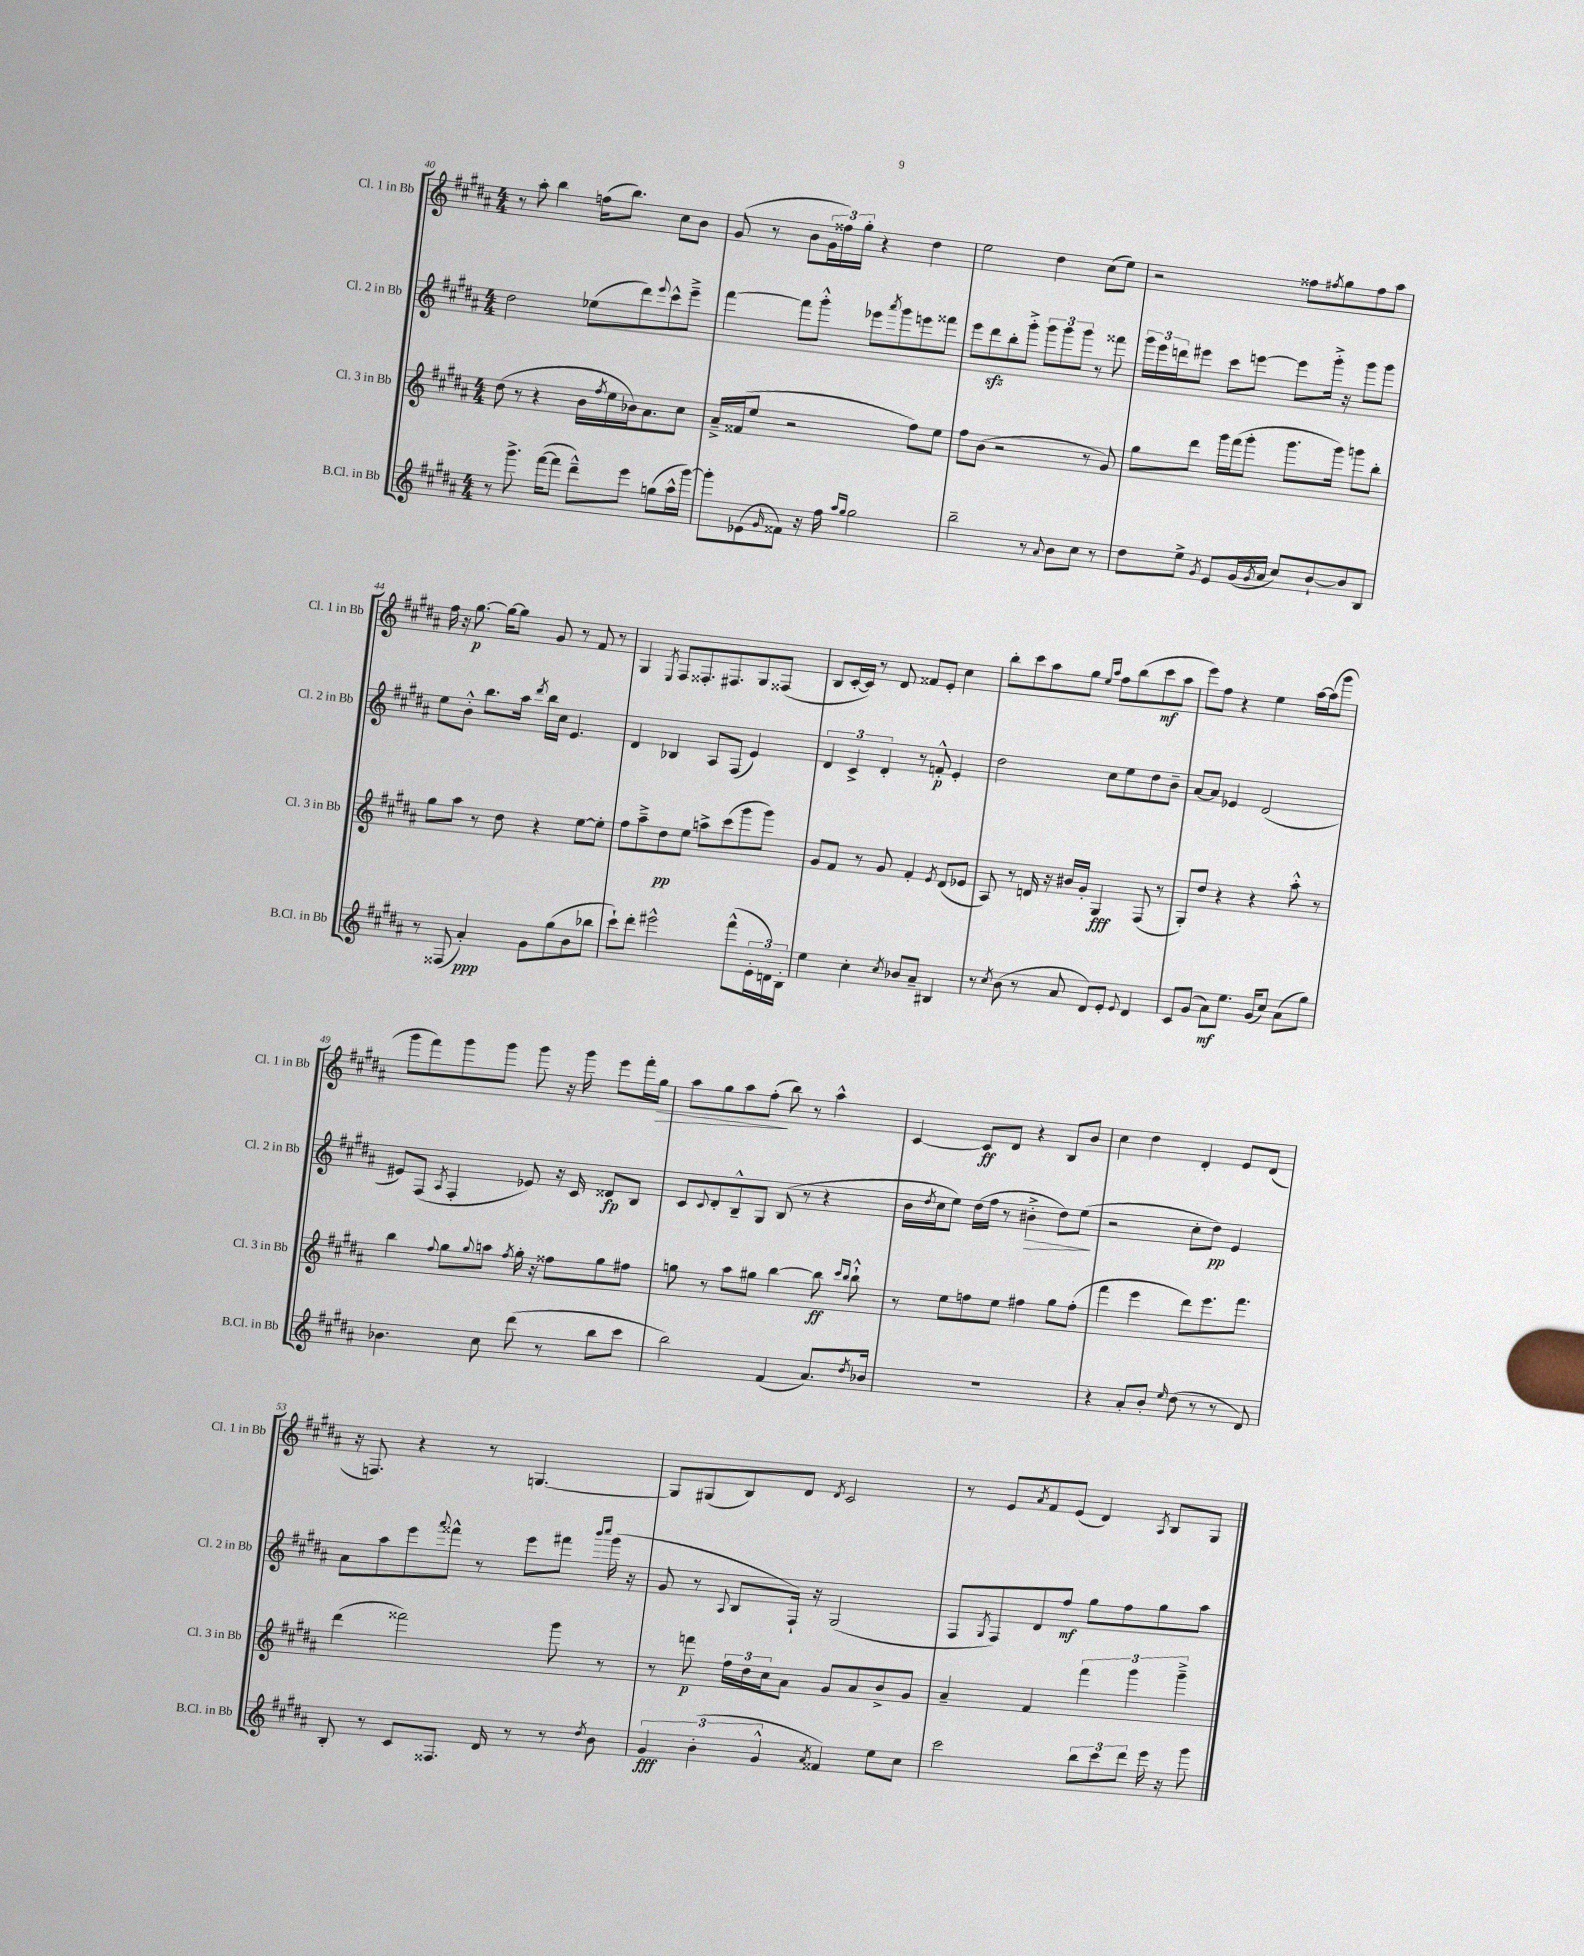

**kern	**dynam	**kern	**dynam	**kern	**dynam	**kern	**dynam
*part4	*part4	*part3	*part3	*part2	*part2	*part1	*part1
*staff4	*staff4	*staff3	*staff3	*staff2	*staff2	*staff1	*staff1
*I"B.Cl. in Bb	*	*I"Cl. 3 in Bb	*	*I"Cl. 2 in Bb	*	*I"Cl. 1 in Bb	*
*I'B.Cl. in Bb	*	*I'Cl. 3 in Bb	*	*I'Cl. 2 in Bb	*	*I'Cl. 1 in Bb	*
*clefG2	*	*clefG2	*	*clefG2	*	*clefG2	*
*k[f#c#g#d#a#]	*	*k[f#c#g#d#a#]	*	*k[f#c#g#d#a#]	*	*k[f#c#g#d#a#]	*
*M4/4	*	*M4/4	*	*M4/4	*	*M4/4	*
=40	=40	=40	=40	=40	=40	=40	=40
8r	.	(8dd#\	.	2dd#\	.	8r	.
8.ggg#^\	.	8r	.	.	.	8aa#'\	.
.	.	4r	.	.	.	4bb\	.
([16fff#\KL	.	.	.	.	.	.	.
8fff#\J]	.	.	.	.	.	.	.
8ddd#~^^\L)	.	16b\LL	.	(8ee-X\L	.	(16ffn\KL	.
.	.	8qff#/	.	.	.	.	.
.	.	16ee\	.	.	.	8.bb\J)	.
8eee\J	.	16b-X\J)	.	8ddd#\)	.	.	.
.	.	8.a#\	.	.	.	.	.
.	.	.	.	8qqeee/	.	.	.
(8ggn\L	.	.	.	8ccc#^^\	.	8cc#\L	.
16aa#^^\L	.	8cc#\J	.	8eee~^\J	.	8b\J	.
[16ggg#\JJ)	.	.	.	.	.	.	.
=41	=41	=41	=41	=41	=41	=41	=41
8ggg#'\L]	.	16a#~^/LL	.	[4fff#\	.	(8g#/	.
.	.	(16f##X/J	.	.	.	.	.
(8e-X\	.	8ee/J	.	.	.	8r	.
16qqg#/	.	.	.	.	.	.	.
8f##X\J)	.	2r	.	8fff#\L]	.	8b\L	.
16r	.	.	.	8ggg#'^^\J	.	24g#\L	.
.	.	.	.	.	.	24ff##X\)	.
16ff#\	.	.	.	.	.	.	.
.	.	.	.	.	.	24gg#'\JJ	.
16qqaa#/LL	.	.	.	.	.	.	.
16qqgg#/JJ	.	.	.	.	.	.	.
2gg#\	.	.	.	8eee-X\L	.	4r	.
.	.	.	.	8qaaa#/	.	.	.
.	.	.	.	8ggg#\	.	.	.
.	.	8ff#\L)	.	8eeen\	.	4dd#\	.
.	.	8ee\J	.	8fff##X\J	.	.	.
=42	=42	=42	=42	=42	=42	=42	=42
2bb~\	.	8ff#\L	.	8eee\L	.	2ee\	.
.	.	(8b\J	.	8ddd#zz\	.	.	.
.	.	2r	.	8bb'\	.	.	.
.	.	.	.	8ggg#'^\J	.	.	.
8r	.	.	.	12ggg#\L	.	4dd#\	.
.	.	.	.	12ggg#\	.	.	.
8qqa#/	.	.	.	.	.	.	.
8b\L	.	.	.	.	.	.	.
.	.	.	.	12ggg#\J	.	.	.
8cc#\J	.	8r	.	8r	.	(8cc#\L	.
8r	.	8g#/)	.	8fff##X\	.	8ee\J)	.
=43	=43	=43	=43	=43	=43	=43	=43
8dd#\L	.	8gg#\L	.	24ggg#\LL	.	2r	.
.	.	.	.	24eee\	.	.	.
.	.	.	.	24dddn\J	.	.	.
8ee^\J	.	8ddd#\J	.	8eee#X\J	.	.	.
8qg#/	.	.	.	.	.	.	.
8e/L	.	16ggg#\LL	.	8ccc#\L	.	.	.
.	.	(16fff#\J	.	.	.	.	.
(16g#/L	.	8ggg#'\J	.	[8eeen\J	.	.	.
8qg#/	.	.	.	.	.	.	.
16a#/JJ	.	.	.	.	.	.	.
8cc#/L)	.	8.ggg#\L	.	8eee\L]	.	8ff##X\L	.
.	.	.	.	.	.	8qff#X/	.
[8b`/	.	.	.	16ggg#'^\Jk	.	8gg#\	.
.	.	16ggg#\Jk)	.	16r	.	.	.
8b/]	.	8gggn\L	.	8ggg#\L	.	8ff#\	.
8B/J	.	8bb'\J	.	8ggg#\J	.	8aa#\J	.
!!LO:LB:g=z
=44	=44	=44	=44	=44	=44	=44	=44
8r	.	8gg#\L	.	8ee\L	.	16ff#\	.
.	.	.	.	.	.	16r	.
(8F##X/	.	8aa#\J	.	8b'^^\J	.	[8.gg#\	p
4a#'/)	ppp	8r	.	8.bb\L	.	.	.
.	.	.	.	.	.	16gg#\KL_	.
.	.	8dd#\	.	.	.	8gg#\J]	.
.	.	.	.	16aa#\Jk	.	.	.
.	.	.	.	8qddd#/	.	.	.
8g#\L	.	4r	.	16bb\LL	.	8g#/	.
.	.	.	.	16cc#\JJ	.	.	.
(8gg#\	.	.	.	4.e/	.	8r	.
8b\	.	[8ee\L	.	.	.	8f#/	.
8bb-X\J	.	8ee'\J]	.	.	.	8r	.
=45	=45	=45	=45	=45	=45	=45	=45
8ccc#`\L)	.	8ff#\L	.	4d#/	.	4G#/	.
8ddd#'\J	.	8aa#~^\	.	.	.	.	.
.	.	.	.	.	.	8qE/	.
2eee#X^^\	.	8dd#\	pp	4B-X/	.	8F#/L	.
.	.	8ee\J	.	.	.	8.F##X'/	.
.	.	8aan^\L	.	8A#/L	.	.	.
.	.	.	.	.	.	8.F#X/	.
.	.	(8ccc#\	.	(8F#/J	.	.	.
(8fff#^^\L	.	8ggg#\	.	4e/)	.	8G#/	.
24e'\L	.	8ggg#\J)	.	.	.	(8F##X/J	.
24dn\)	.	.	.	.	.	.	.
24B'\JJ	.	.	.	.	.	.	.
=46	=46	=46	=46	=46	=46	=46	=46
4ee\	.	8g#/L	.	6d#/	.	8B/L	.
.	.	8f#/J	.	.	.	[16c#'/L	.
.	.	.	.	6c#^/	.	.	.
.	.	.	.	.	.	16c#/JJ])	.
4cc#'\	.	8r	.	.	.	8r	.
.	.	.	.	6d#'/	.	.	.
.	.	8g#/	.	.	.	8d#/	.
8qcc#/	.	.	.	.	.	.	.
8b-X/L	.	4f#'/	.	8r	.	8f##X/L	.
8a#~/J	.	.	.	8fn'^^/	p	8e'/J	.
.	.	8qe/	.	.	.	.	.
4B#X/	.	(8d#/L	.	4e'/	.	4cc#\	.
.	.	8e-X/J	.	.	.	.	.
=47	=47	=47	=47	=47	=47	=47	=47
8r	.	8A#/)	.	2dd#\	.	8bb'\L	.
8qcc#/	.	.	.	.	.	.	.
(8b\	.	8r	.	.	.	8ccc#\	.
8r	.	16dn/	.	.	.	8aa#\	.
.	.	16r	.	.	.	.	.
8a#/	.	16b#X/LL	.	.	.	8gg#\J	.
.	.	16g#'/JJ	.	.	.	.	.
.	.	.	.	.	.	16qqee/LL	.
.	.	.	.	.	.	16qqaa#/JJ	.
8d#/L)	.	4G#/	fff	8cc#\L	.	8ff#\L	.
8e'/J	.	.	.	8ee\	.	(8bb\	.
8qqe/	.	.	.	.	.	.	.
4d#/	.	(8F#/	.	8dd#\	.	8ccc#\	mf
.	.	8r	.	8b~\J	.	8aa#\J	.
=48	=48	=48	=48	=48	=48	=48	=48
8c#/L	.	8G#'/L)	.	[8a#/L	.	8eee\L)	.
(8g#/J	.	8dd#/J	.	8a#/J]	.	8ff#\J	.
8a#\L)	mf	4r	.	4e-X/	.	4r	.
8.ee\J	.	.	.	.	.	.	.
.	.	4r	.	(2d#/	.	4ee\	.
(16g#/KL	.	.	.	.	.	.	.
8cc#/J)	.	.	.	.	.	.	.
(8a#\L	.	8aa#'^^\	.	.	.	[16aa#\LL	.
.	.	.	.	.	.	(16aa#\J]	.
8gg#\J)	.	8r	.	.	.	8ggg#\J	.
!!LO:LB:g=z
=49	=49	=49	=49	=49	=49	=49	=49
4.b-X\	.	4bb\	.	8e#X/L)	.	8ggg#\L	.
.	.	.	.	(8F#/J	.	8fff#\)	.
.	.	8qqff#/	.	8qA#/	.	.	.
.	.	8gg#\L	.	4F#'/	.	8ggg#\	.
.	.	8qqgg#/	.	.	.	.	.
8cc#\	.	8aan\J	.	.	.	8ggg#\J	.
.	.	8qff#/	.	.	.	.	.
(8ddd#\	.	16gg#'\	.	8e-X/)	.	8ggg#\	.
.	.	16r	.	.	.	.	.
8r	.	8ff##X\L	.	16r	.	16r	.
.	.	.	.	16c#/	.	16ggg#\	.
8bb\L	.	8gg#\	.	8d##X/L	fp	8eee\L	.
8ccc#\J	.	8ff#X\J	.	8B/J	.	16fff#'\L	.
!	!	!	!	!	!	!	!LO:HP:b
.	.	.	.	.	.	16gg#\JJ	>
=50	=50	=50	=50	=50	=50	=50	=50
2bb\)	.	8ggn\	.	8c#/L	.	8aa#\L	.
.	.	.	.	8qqc#/	.	.	.
.	.	8r	.	8d#'/	.	8gg#\	.
.	.	8aa#\L	.	8B~^^/	.	8aa#\	.
.	.	8gg#X\J	.	8G#/J	.	(8ff#'\J	.
(4f#/	.	[4bb\	.	(8B/	.	8bb\)	]
.	.	.	.	8r	.	8r	.
8.a#/L)	.	8bb\]	ff	4r	.	4aa#^^\	.
.	.	16qqccc#/LL	.	.	.	.	.
.	.	16qqbb/JJ	.	.	.	.	.
.	.	8bb`^^\	.	.	.	.	.
8qdd#/	.	.	.	.	.	.	.
16b-X/Jk	.	.	.	.	.	.	.
=51	=51	=51	=51	=51	=51	=51	=51
1r	.	8r	.	16b\LL	.	[4c#/	.
.	.	.	.	8qdd#/	.	.	.
.	.	.	.	16cc#\J	.	.	.
.	.	8ee\L	.	8ee\J)	.	.	.
.	.	8ffn\	.	(16dd#\LL	.	8c#/L]	ff
.	.	.	.	16ff#\JJ	.	.	.
.	.	8ee\J	.	8r	.	8d#/J	.
!	!	!	!	!	!LO:HP:b	!	!
.	.	4ff#X\	.	4b#X'^\	>	4r	.
.	.	8gg#\L	.	8dd#\L)	.	8B/L	.
.	.	(8ff#'\J	.	(8ee\J	.	8b/J	.
.	.	.	.	.	]	.	.
=52	=52	=52	=52	=52	=52	=52	=52
4r	.	4fff#\	.	2r	.	4cc#\	.
8a#'/L	.	4eee\	.	.	.	4dd#\	.
8b'/J	.	.	.	.	.	.	.
16qqee/	.	.	.	.	.	.	.
(8dd#\	.	8ddd#\L)	.	8cc#'\L	.	4d#'/	.
8r	.	8.eee\	.	8dd#\J)	pp	.	.
8r	.	.	.	4e/	.	8e/L	.
.	.	8.fff#\J	.	.	.	.	.
8d#/)	.	.	.	.	.	(8d#/J	.
!!LO:LB:g=z
=53	=53	=53	=53	=53	=53	=53	=53
8B'/	.	(4ddd#\	.	8a#\L	.	16r	.
.	.	.	.	.	.	8.Fn/)	.
8r	.	.	.	8aa#\	.	.	.
8c#/L	.	2fff##X\)	.	8eee\	.	4r	.
.	.	.	.	8qqaaa#/	.	.	.
8.F##X/J	.	.	.	8fff##X^^\J	.	.	.
.	.	.	.	8r	.	8r	.
16d#/	.	.	.	.	.	.	.
8r	.	.	.	8eee\L	.	[4.Gn/	.
8r	.	8ggg#\	.	8fff#X\J	.	.	.
.	.	.	.	16qqbbb/LL	.	.	.
8qdd#/	.	.	.	16qqcccc#/JJ	.	.	.
8b\	.	8r	.	(16ggg#\	.	.	.
.	.	.	.	16r	.	.	.
=54	=54	=54	=54	=54	=54	=54	=54
6g#/	fff	8r	.	8g#/	.	8G/L]	.
.	.	8fffn\	p	8r	.	(8G#X/	.
(6b'\	.	.	.	.	.	.	.
.	.	.	.	8qqA#/	.	.	.
.	.	24ff#\LL	.	8B/L	.	8B/)	.
.	.	24dd#\	.	.	.	.	.
6g#^^/	.	24cc#\J	.	.	.	.	.
.	.	8a#\J	.	16F#`/Jk)	.	8d#/J	.
.	.	.	.	16r	.	.	.
8qa#/	.	.	.	.	.	8qd#/	.
4f##X/)	.	8g#/L	.	(2G#/	.	2c#/	.
.	.	8a#/	.	.	.	.	.
8ee\L	.	8b^/	.	.	.	.	.
8cc#\J	.	8g#/J	.	.	.	.	.
=55	=55	=55	=55	=55	=55	=55	=55
2ccc#\	.	4a#~/	.	8F#/L	.	8r	.
.	.	.	.	8qG#/	.	.	.
.	.	.	.	8F#/)	.	8e/L	.
.	.	.	.	.	.	8qa#/	.
.	.	4f#/	.	8d#/	.	8f#/	.
.	.	.	.	8ff#/J	mf	(8e/J	.
12bb\L	.	6fff#\	.	8gg#\L	.	4d#/)	.
12ccc#\	.	.	.	.	.	.	.
.	.	.	.	8ff#\	.	.	.
12ddd#\J	.	6ggg#\	.	.	.	.	.
.	.	.	.	.	.	8qA#/	.
16eee\	.	.	.	8gg#\	.	8B/L	.
16r	.	.	.	.	.	.	.
.	.	6ggg#~^\	.	.	.	.	.
8ggg#\	.	.	.	8aa#\J	.	8G#/J	.
==	==	==	==	==	==	==	==
*-	*-	*-	*-	*-	*-	*-	*-
